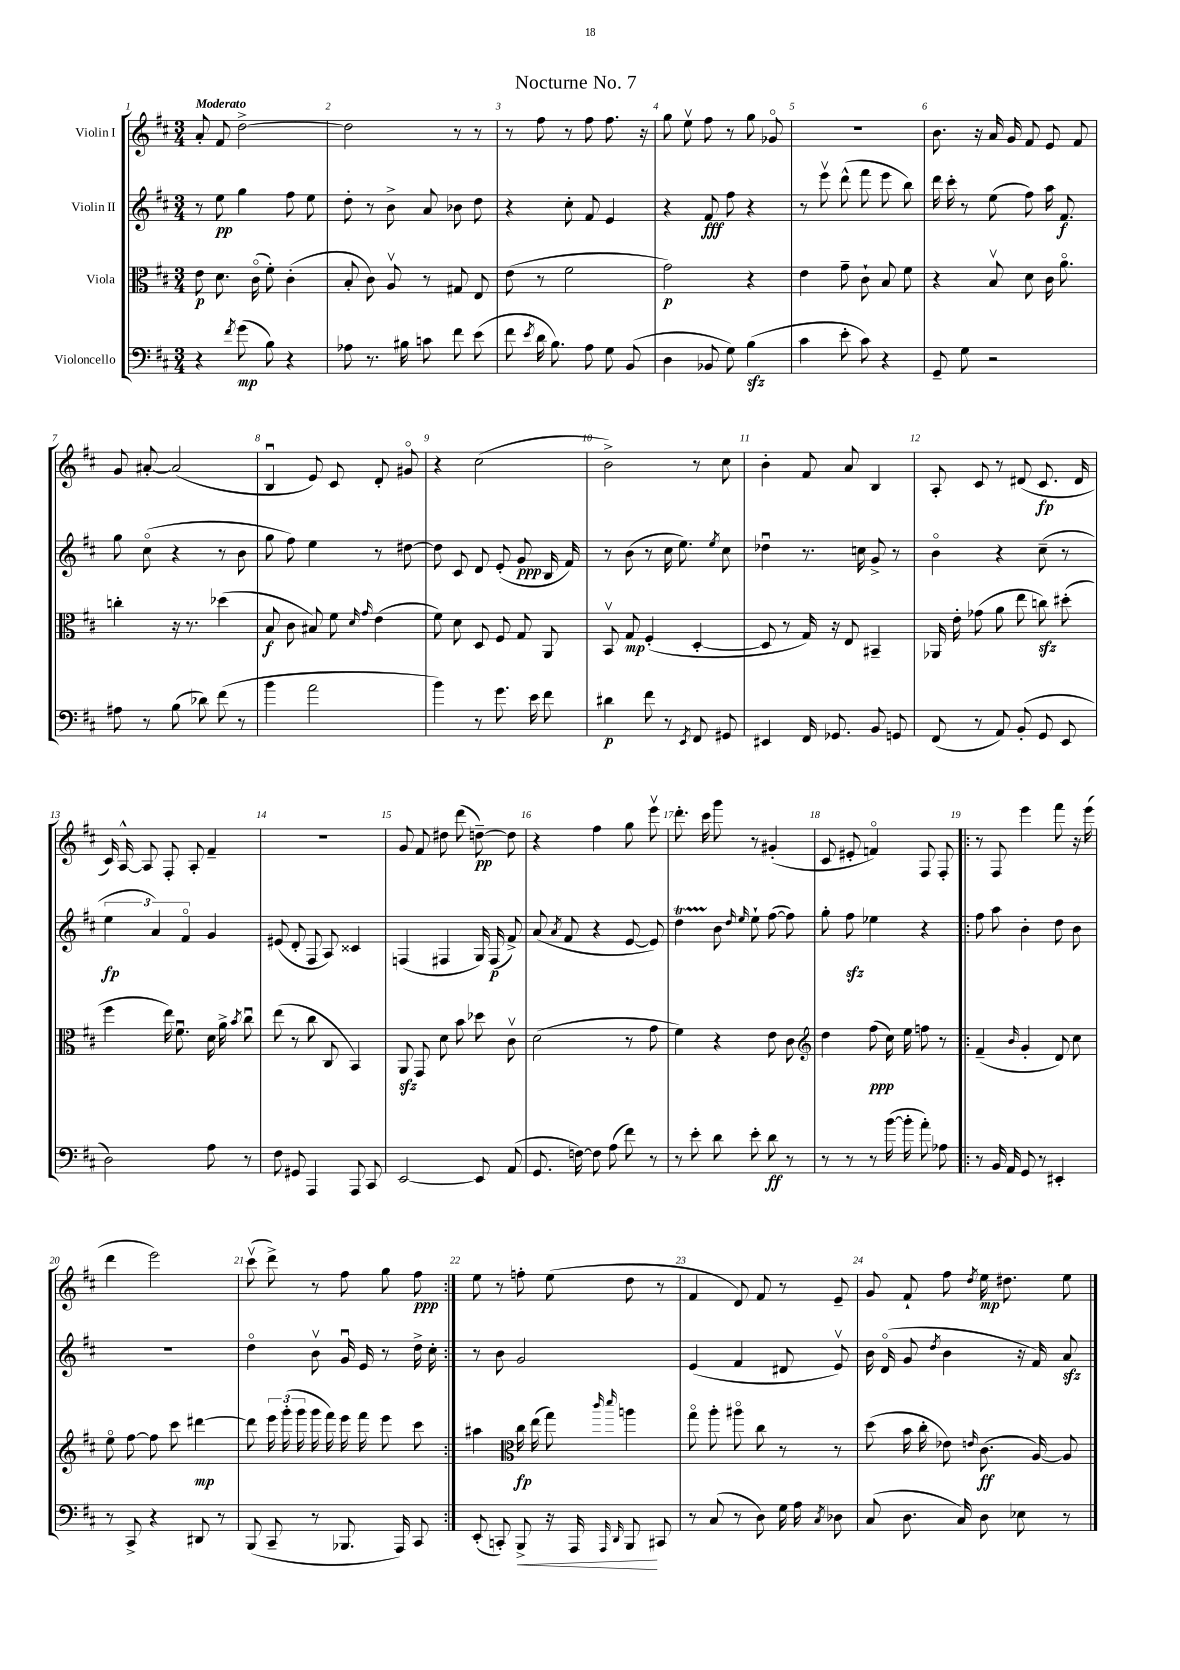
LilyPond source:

\header { title = "Nocturne No. 7" }
<<
\new StaffGroup <<
\new Staff = "s0" \with { instrumentName = "Violin I" } {
    \clef treble \key d \major \numericTimeSignature \time 3/4 \tempo "Moderato"
    \autoBeamOff a'8-. fis'8 d''2~-> |
    d''2 r8 r8 |
    r8 fis''8 r8 fis''8 fis''8. r16 |
    g''8 e''8\upbow fis''8 r8 g''8 ges'8\flageolet |
    R2. |
    b'8. r16 a'16 g'16 fis'8 e'8 fis'8 |
    g'8 ais'8~-. ais'2( |
    b4\downbow e'8) cis'8 d'8-. gis'8\flageolet |
    r4 cis''2( |
    b'2->) r8 cis''8 |
    b'4-. fis'8 a'8 b4 |
    a8-. cis'8 r8 dis'8( cis'8.\fp dis'16 |
    cis'16) a16~-^ a8 fis8-. a8-. fis'4-- |
    R2. |
    g'8 fis'8 dis''8 d'''8( d''8~--\pp) d''8 |
    r4 fis''4 g''8 e'''8\upbow |
    d'''8.-. cis'''16 g'''8 r8 gis'4-.( |
    cis'8 eis'8-. f'4\flageolet) fis8 fis8-. |
    \repeat volta 2 { r8 fis8 e'''4 fis'''8 r16 e'''16( |
    d'''4 e'''2) |
    cis'''8\upbow( d'''8->) r8 fis''8 g''8 fis''8\ppp | }
    e''8 r8 f''8-. e''8( d''8 r8 |
    fis'4 d'8) fis'8 r8 e'8-- |
    g'8 fis'8-! fis''8 \acciaccatura { d''8 } e''16\mp dis''8. e''8 \bar "|." |
}
\new Staff = "s1" \with { instrumentName = "Violin II" } {
    \clef treble \key d \major \numericTimeSignature \time 3/4
    \autoBeamOff r8 e''8\pp g''4 fis''8 e''8 |
    d''8-. r8 b'8-> a'8 bes'8 d''8 |
    r4 cis''8-. fis'8 e'4 |
    r4 fis'8\fff fis''8 r4 |
    r8 e'''8\upbow d'''8-^( fis'''8 e'''8 b''8) |
    d'''16 cis'''16-. r8 e''8( fis''8) a''16 fis'8.\f |
    g''8 cis''8\flageolet( r4 r8 b'8 |
    g''8 fis''8) e''4 r8 dis''8~ |
    dis''8 cis'8 d'8 e'8-.( g'8\ppp b16 fis'16) |
    r8 b'8( r8 cis''16 e''8.) \acciaccatura { e''8 } cis''8 |
    des''4\downbow r8. c''16 g'8-> r8 |
    b'4\flageolet r4 cis''8--( r8 |
    \tuplet 3/2 { e''4\fp a'4) fis'4\flageolet } g'4 |
    eis'8( d'8-. fis8 a8) cisis'4 |
    f4( fis4 g16) fis16\p( fis'8->) |
    a'8( \acciaccatura { a'8 } fis'8 r4 e'8~ e'8) |
    d''4\startTrillSpan b'8\stopTrillSpan \grace { d''16 e''16 } e''8-! fis''8~( fis''8) |
    g''8-. fis''8\sfz ees''4 r4 |
    \repeat volta 2 { fis''8 a''8 b'4-. d''8 b'8 |
    R2. |
    d''4\flageolet b'8\upbow g'16\downbow e'16 r8 d''16-> cis''16-. | }
    r8 b'8 g'2 |
    e'4( fis'4 dis'8 e'8\upbow) |
    b'16 d'16\flageolet( g'8 \acciaccatura { d''8 } b'4 r16 fis'16) a'8\sfz \bar "|." |
}
\new Staff = "s2" \with { instrumentName = "Viola" } {
    \clef alto \key d \major \numericTimeSignature \time 3/4
    \autoBeamOff e'8\p d'8. cis'16\flageolet( fis'8-.) cis'4-.( |
    b8-. cis'8) a8\upbow r8 gis8 e8 |
    e'8( r8 fis'2 |
    g'2\p) r4 |
    e'4 g'8-- cis'8-! b8 fis'8 |
    r4 b8\upbow d'8 cis'16 a'8.\flageolet |
    c''4-. r16 r8. des''4( |
    b8\f cis'8 bis8) fis'8 \grace { d'16 g'16 } e'4( |
    fis'8) d'8 d8 fis8 g8 a,8 |
    b,8\upbow g8\mp fis4-.( d4~-. |
    d8 r8 g16) r16 e8 bis,4-- |
    aes,16 e'16-. ges'8( a'8 e''8 c''8\sfz) dis''8-.( |
    fis''4 e''16) fis'8.\downbow d'16 a'16-> \acciaccatura { b'8 } cis''8\downbow |
    e''8( r8 cis''8 cis8 b,4) |
    a,8\sfz g,8 d'8 b'8 des''8 cis'8\upbow |
    d'2( r8 g'8 |
    fis'4) r4 e'8 cis'8 |
    \clef treble d''4 fis''8\ppp( cis''16) e''16 f''8 r8 |
    \repeat volta 2 { fis'4--( \grace { b'16 } g'4-. d'8) cis''8 |
    e''8\flageolet fis''8~ fis''8 cis'''8 dis'''4~\mp |
    dis'''8 \tuplet 3/2 { e'''16 g'''16-.( g'''16 } g'''16 fis'''16) e'''16 fis'''16 e'''8 cis'''8 | }
    ais''4 \clef alto cis''16\fp e''16( g''8) \grace { cis'''16 d'''16 } a''4 |
    g''8\flageolet a''8-. ais''8\flageolet cis''8 r8 r8 |
    d''8( b'16 cis''16-. ees'8) \grace { e'16 } cis'8.\ff( a16~) a8 \bar "|." |
}
\new Staff = "s3" \with { instrumentName = "Violoncello" } {
    \clef bass \key d \major \numericTimeSignature \time 3/4
    \autoBeamOff r4 \acciaccatura { fis'8 } g'8\mp( b8) r4 |
    aes8 r8. bis16 c'8 fis'8 e'8( |
    fis'8 \acciaccatura { e'8 } d'16 b8.) a8 g8 b,8( |
    d4 bes,8 g8) b4\sfz( |
    cis'4 e'8-. cis'8) r4 |
    g,8-- g8 r2 |
    ais8 r8 b8( des'8) fis'8( r8 |
    b'4 a'2 |
    b'4) r8 g'8. e'16 fis'8 |
    dis'4\p fis'8 r8 \acciaccatura { e,8 } fis,8 gis,8 |
    eis,4 fis,16 ges,8. b,8 g,8 |
    fis,8( r8 a,8) b,8-.( g,8 e,8 |
    d2) a8 r8 |
    fis8 gis,8 a,,4 a,,8 cis,8 |
    e,2~ e,8 a,8( |
    g,8. f16~) f8 a8( fis'8) r8 |
    r8 e'8-. d'8 e'8-. d'8\ff r8 |
    r8 r8 r8 b'16~( b'16-. a'8-.) aes8 |
    \repeat volta 2 { r8 b,16 a,16 g,8 r8 eis,4-. |
    r8 cis,8-> r4 dis,8 r8 |
    b,,8( cis,8-- r8 bes,,8. a,,16) cis,8 | }
    e,8-.( c,8-.) b,,8->\< r16 a,,16 \grace { a,,16 d,16 } b,,8\! cis,8 |
    r8 cis8( r8 d8) g16 a16 \acciaccatura { cis8 } des8 |
    cis8( d8. cis16) d8 ees8 r8 \bar "|." |
}
>>
>>
\layout { \context { \Score \override BarNumber.break-visibility = ##(#f #t #t) barNumberVisibility = #all-bar-numbers-visible } }
